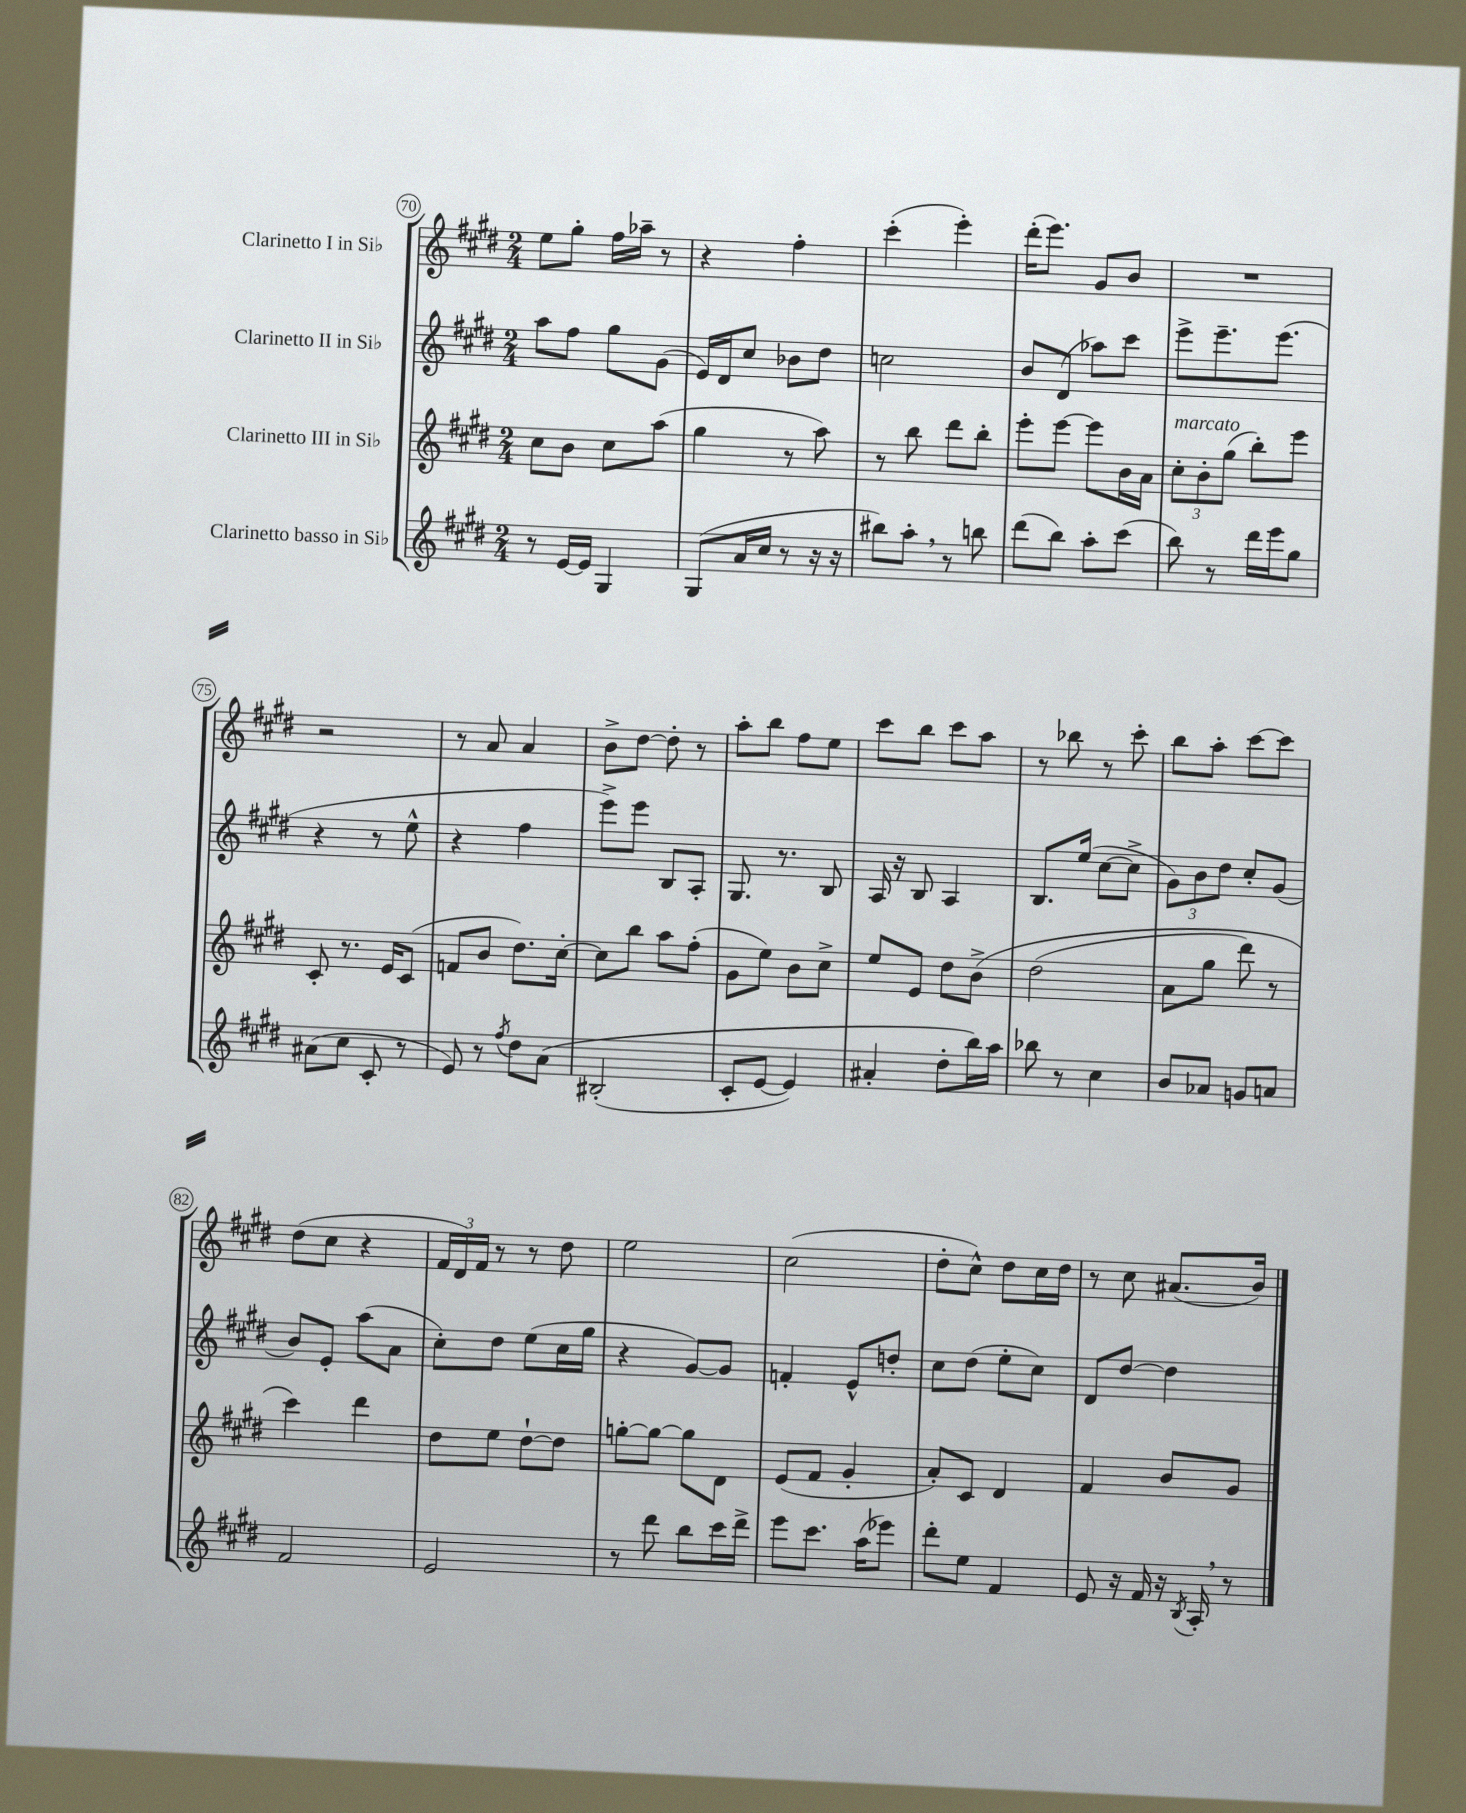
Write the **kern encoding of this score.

**kern	**kern	**kern	**kern
*staff4	*staff3	*staff2	*staff1
*clefG2	*clefG2	*clefG2	*clefG2
*k[f#c#g#d#]	*k[f#c#g#d#]	*k[f#c#g#d#]	*k[f#c#g#d#]
*M2/4	*M2/4	*M2/4	*M2/4
8r	8cc#\L	8aa\L	8ee\L
[16e/LL	8b\J	8ff#\J	8gg#'\J
16e/]JJ	.	.	.
4G#/	8cc#\L	8gg#\L	16ff#\LL
.	.	.	16aa-~\JJ
.	(8aa\J	(8g#\J	8r
=	=	=	=
(8G#/L	4gg#\	16e/LL)	4r
.	.	16d#/J	.
16a/L	.	8cc#/J	.
16cc#/JJ	.	.	.
8r	8r	8b-\L	4ff#'\
16r	8aa\)	8dd#\J	.
16r	.	.	.
=	=	=	=
8bb#\L)	8r	2cc\	(4ccc#'\
8aa'\J	8bb\	.	.
8r	8ddd#\L	.	4eee'\)
8bb\	8bb'\J	.	.
=	=	=	=
(8ddd#\L	8eee'\L	8b/L	(16ddd#'\LK
.	.	.	8.eee\J)
8bb\J)	[8eee\J	(8d#/J	.
8aa'\L	8eee\]L	8aa-\L)	8g#/L
(8ccc#\J	16b\L	8ccc#\J	8b/J
.	16a\JJ	.	.
=	=	=	=
8bb\)	12cc#'\L	8eee^\L	2r
.	12b'\	.	.
8r	.	8.eee~\	.
.	(12gg#\J	.	.
16ddd#\LL	8bb'\L)	.	.
16eee\J	.	(8.eee\J	.
8gg#\J	8eee\J	.	.
=	=	=	=
(8a#\L	8c#'/	4r	2r
8cc#\J	8.r	.	.
8c#'/	.	8r	.
.	16e/LK	.	.
8r	(8c#/J	8ee^^\	.
=	=	=	=
8e/)	8f/L	4r	8r
8r	8b/J	.	8a/
8qff#/	.	.	.
8dd#\L	8.dd#\L)	4ff#\	4a/
&(8a\J	.	.	.
.	[16cc#'\Jk	.	.
=	=	=	=
(2B#'/	8cc#\]L	8eee^\L)	8b^\L
.	8bb\J	8eee\J	[8dd#\J
.	8aa\L	8B/L	8dd#'\]
.	(8ff#'\J	8A'/J	8r
=	=	=	=
8c#'/L	8g#\L	8.G#/	8aa'\L
[8e/J	8ee\J)	.	8bb\J
.	.	8.r	.
4e/])	8b\L	.	8ff#\L
.	8cc#^\J	8B/	8ee\J
=	=	=	=
4a#'/	8ee/L	16A/	8ccc#\L
.	.	16r	.
.	8e/J	8B/	8bb\J
8dd#'\L	8dd#\L	4A/	8ccc#\L
16bb\L&)	&(8b^\J	.	8aa\J
16aa\JJ	.	.	.
=	=	=	=
8bb-\	(2dd#\	8.B/L	8r
8r	.	.	8bb-\
.	.	(16ee/Jk	.
4cc#\	.	[8cc#\L	8r
.	.	8cc#^\]J	8ccc#'\
=	=	=	=
8b/L	8a\L	12g#\L)	8bb\L
.	.	12b\	.
8a-/J	8gg#\J	.	8aa'\J
.	.	12dd#\J	.
8g/L	8ddd#\)	8cc#'/L	[8ccc#\L
8a/J	8r	(8g#/J	8ccc#\]J
=	=	=	=
2f#/	4ccc#\&)	8b/L)	(8dd#\L
.	.	8e'/J	8cc#\J
.	4ddd#\	(8aa\L	4r
.	.	8a\J	.
=	=	=	=
2e/	8dd#\L	8cc#'\L)	24f#/LL
.	.	.	24d#/)
.	.	.	24f#/JJ
.	8ee\J	8dd#\J	8r
.	[8dd#`\L	(8ee\L	8r
.	8dd#\]J	16cc#\L	8dd#\
.	.	16gg#\JJ	.
=	=	=	=
8r	[8gg'\L	4r	2ee\
8ddd#\	8gg\_J	.	.
8bb\L	8gg\]L	[8g#/L)	.
16ccc#\L	8d#\J	8g#/]J	.
16ddd#^\JJ	.	.	.
=	=	=	=
8eee\L	(8e/L	4f'/	(2cc#\
8.ccc#\J	8f#/J	.	.
.	4g#'/	8e^^/L	.
(16aa\LK	.	.	.
8eee-\J)	.	8dd'/J	.
=	=	=	=
8ddd#'\L	8a'/L)	8cc#\L	8dd#'\L
8ee\J	8c#/J	(8dd#\J	8cc#^^\J)
4f#/	4d#/	8ee'\L	8dd#\L
.	.	8cc#\J)	16cc#\L
.	.	.	16dd#\JJ
=	=	=	=
8e/	4f#/	8d#/L	8r
16r	.	[8dd#/J	8cc#\
16f#/	.	.	.
16r	8b/L	4dd#\]	(8.a#/L
8qB/	.	.	.
16A'/	.	.	.
8r	8g#/J	.	.
.	.	.	16b/Jk)
==	==	==	==
*-	*-	*-	*-
